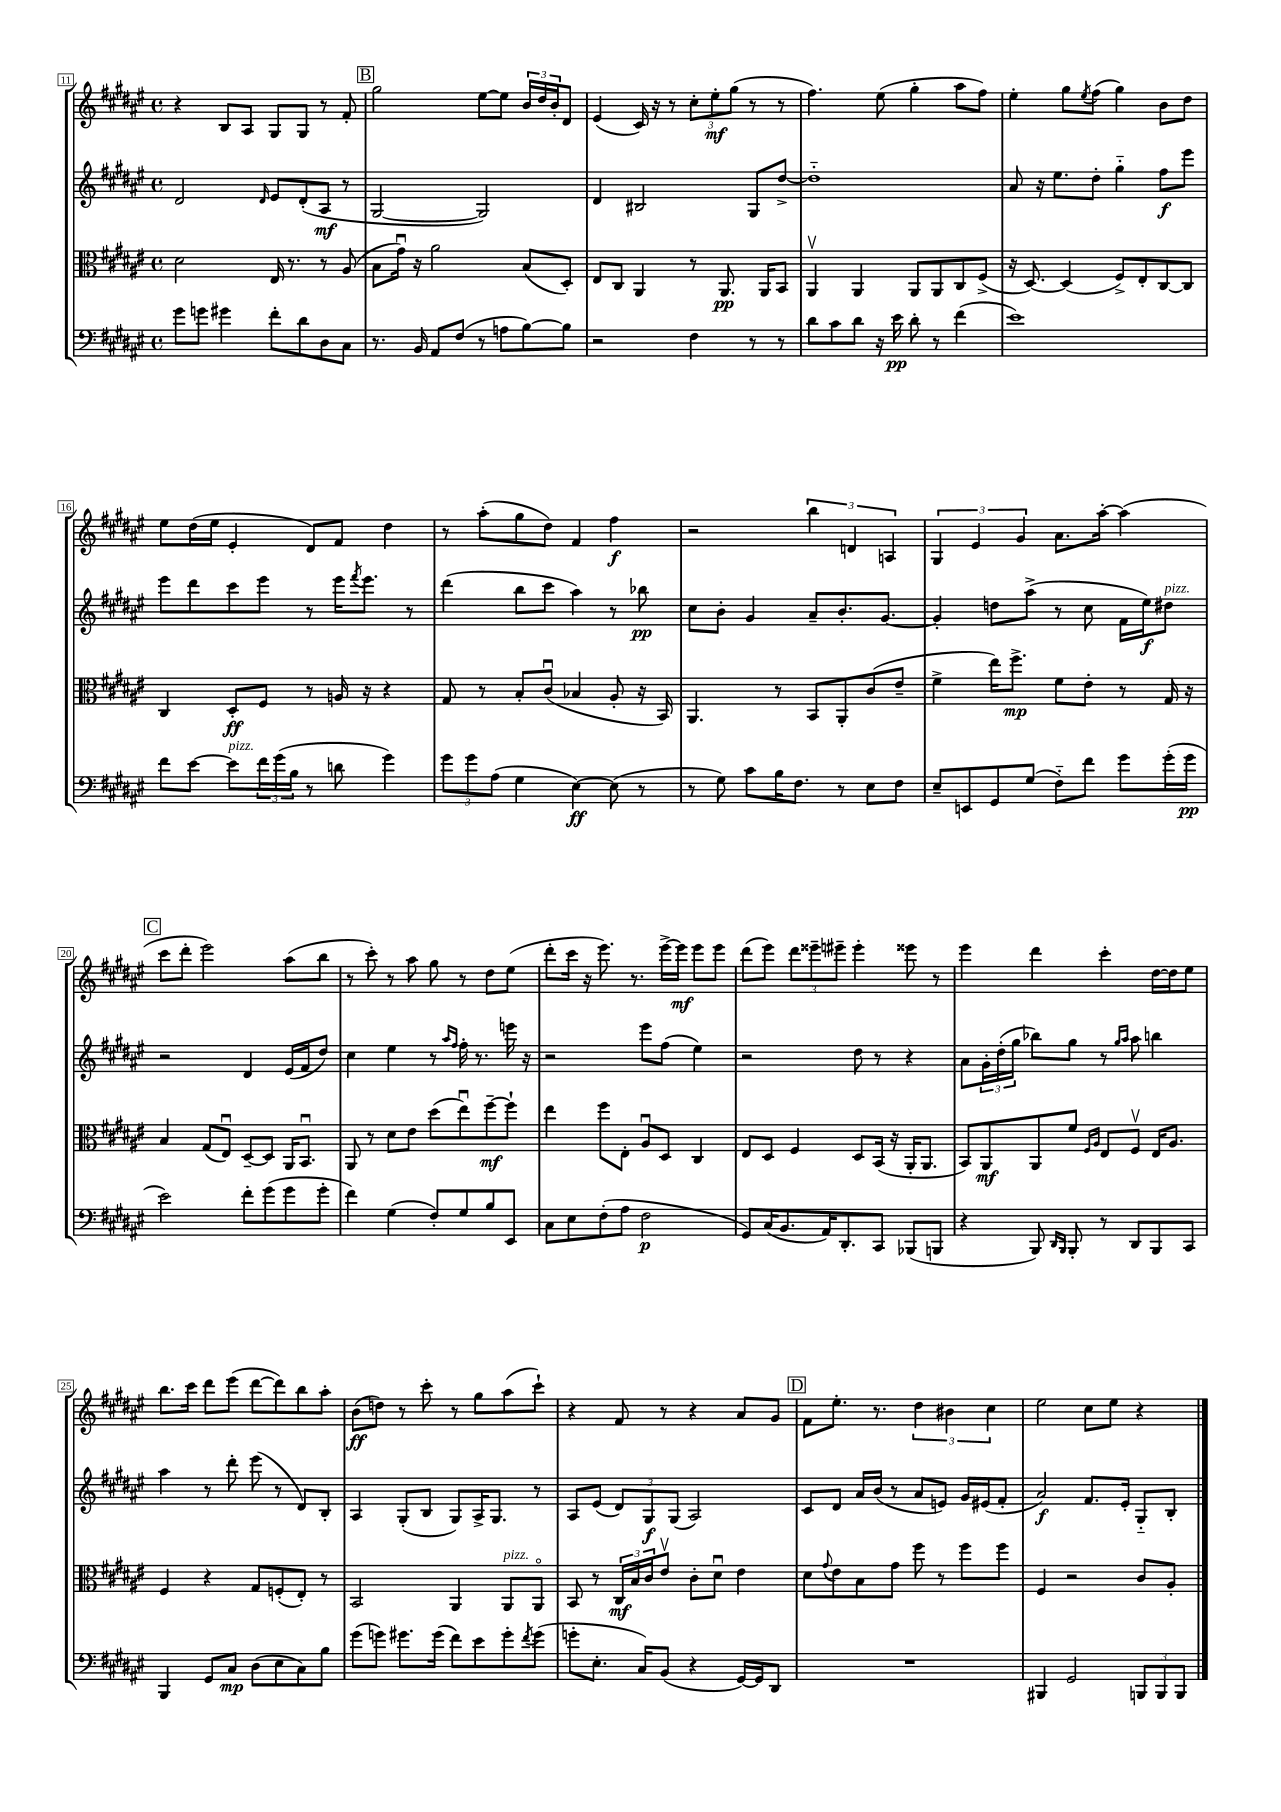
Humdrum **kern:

**kern	**dynam	**kern	**dynam	**kern	**dynam	**kern	**dynam
*part4	*part4	*part3	*part3	*part2	*part2	*part1	*part1
*staff4	*staff4	*staff3	*staff3	*staff2	*staff2	*staff1	*staff1
*clefF4	*	*clefC3	*	*clefG2	*	*clefG2	*
*k[f#c#g#d#a#e#]	*	*k[f#c#g#d#a#e#]	*	*k[f#c#g#d#a#e#]	*	*k[f#c#g#d#a#e#]	*
*M4/4	*	*M4/4	*	*M4/4	*	*M4/4	*
*met(c)	*	*met(c)	*	*met(c)	*	*met(c)	*
=11	=11	=11	=11	=11	=11	=11	=11
8g#\L	.	2d#\	.	2d#/	.	4r	.
8gn\J	.	.	.	.	.	.	.
4g#X\	.	.	.	.	.	8B/L	.
.	.	.	.	.	.	8A#/J	.
.	.	.	.	16qqd#/	.	.	.
8f#'\L	.	16E#/	.	8e#/L	.	8G#/L	.
.	.	8.r	.	.	.	.	.
8d#\	.	.	.	(8d#'/	.	8G#/J	.
8D#\	.	8r	.	8A#/J	mf	8r	.
8C#\J	.	(8A#/	.	8r	.	8f#'/	.
!!LO:REH:place=s1:t=B
=12	=12	=12	=12	=12	=12	=12	=12
8.r	.	8B\L	.	[2G#/	.	2gg#\	.
.	.	16g#u\Jk)	.	.	.	.	.
16BB/	.	16r	.	.	.	.	.
8AA#/L	.	2a#\	.	.	.	.	.
(8F#/J	.	.	.	.	.	.	.
8r	.	.	.	2G#/])	.	[8ee#\L	.
8An\L	.	.	.	.	.	8ee#\J]	.
[8B\)	.	(8B/L	.	.	.	24b/LL	.
.	.	.	.	.	.	24dd#/	.
.	.	.	.	.	.	24b'/J	.
8B\J]	.	8D#'/J)	.	.	.	8d#/J	.
=13	=13	=13	=13	=13	=13	=13	=13
2r	.	8E#/L	.	4d#/	.	(4e#/	.
.	.	8C#/J	.	.	.	.	.
.	.	4AA#/	.	2B#X/	.	16c#/)	.
.	.	.	.	.	.	16r	.
.	.	.	.	.	.	8r	.
4F#\	.	8r	.	.	.	12cc#'\L	.
.	.	.	.	.	.	12ee#'\	mf
.	.	8.AA#/	pp	.	.	.	.
.	.	.	.	.	.	(12gg#\J	.
8r	.	.	.	8G#/L	.	8r	.
.	.	16AA#/KL	.	.	.	.	.
8r	.	8BB/J	.	[8dd#^/J	.	8r	.
=14	=14	=14	=14	=14	=14	=14	=14
8d#\L	.	4AA#v/	.	1dd#]	.	4.ff#\)	.
8c#\	.	.	.	.	.	.	.
8d#\J	.	4AA#/	.	.	.	.	.
16r	.	.	.	.	.	(8ee#\	.
16e#\	pp	.	.	.	.	.	.
8d#'\	.	8AA#/L	.	.	.	4gg#'\	.
8r	.	8AA#/	.	.	.	.	.
(4f#\	.	8C#/	.	.	.	8aa#\L	.
.	.	(8F#^/J	.	.	.	8ff#\J)	.
=15	=15	=15	=15	=15	=15	=15	=15
1e#)	.	16r	.	8a#/	.	4ee#'\	.
.	.	[8.D#/)	.	.	.	.	.
.	.	.	.	16r	.	.	.
.	.	.	.	8.ee#\L	.	.	.
.	.	(4D#/]	.	.	.	8gg#\L	.
.	.	.	.	.	.	8qee#/	.
.	.	.	.	8dd#'\J	.	(8ff#\J	.
.	.	8F#^/L)	.	4gg#\	.	4gg#\)	.
.	.	8E#'/	.	.	.	.	.
.	.	[8C#/	.	8ff#\L	f	8b\L	.
.	.	8C#/J]	.	8eee#\J	.	8dd#\J	.
!!LO:LB:g=z
=16	=16	=16	=16	=16	=16	=16	=16
8f#\L	.	4C#/	.	8eee#\L	.	8ee#\L	.
[8e#\J	.	.	.	8ddd#\	.	(16dd#\L	.
.	.	.	.	.	.	16ee#\JJ	.
!LO:TX:a:i:t=pizz.	!	!	!	!	!	!	!
8e#\L]	.	8D#'/L	ff	8ccc#\	.	4e#'/	.
24f#\L	.	8F#/J	.	8eee#\J	.	.	.
(24g#\	.	.	.	.	.	.	.
24B\JJ	.	.	.	.	.	.	.
8r	.	8r	.	8r	.	8d#/L)	.
8dn\	.	16An/	.	16eee#\KL	.	8f#/J	.
.	.	.	.	8qfff#/	.	.	.
.	.	16r	.	8.eee#\J	.	.	.
4g#\)	.	4r	.	.	.	4dd#\	.
.	.	.	.	8r	.	.	.
=17	=17	=17	=17	=17	=17	=17	=17
12g#\L	.	8G#/	.	(4ddd#\	.	8r	.
12g#\	.	.	.	.	.	.	.
.	.	8r	.	.	.	(8aa#'\L	.
(12A#\J	.	.	.	.	.	.	.
4G#\	.	8B'/L	.	8bb\L	.	8gg#\	.
.	.	(8c#u/J	.	8ccc#\J	.	8dd#\J)	.
[4E#\)	ff	4B-X/	.	4aa#\)	.	4f#/	.
(8E#\]	.	8A#'/	.	8r	.	4ff#\	f
8r	.	16r	.	8bb-X\	pp	.	.
.	.	16BB/)	.	.	.	.	.
=18	=18	=18	=18	=18	=18	=18	=18
8r	.	4.AA#/	.	8cc#\L	.	2r	.
8G#\)	.	.	.	8b'\J	.	.	.
8c#\L	.	.	.	4g#/	.	.	.
16B\K	.	8r	.	.	.	.	.
8.F#\J	.	.	.	.	.	.	.
.	.	8BB/L	.	8a#~/L	.	6bb\	.
8r	.	8AA#'/	.	8.b'/	.	.	.
.	.	.	.	.	.	6dn/	.
8E#\L	.	(8c#/	.	.	.	.	.
.	.	.	.	[8.g#/J	.	.	.
.	.	.	.	.	.	6An/	.
8F#\J	.	8e#~/J	.	.	.	.	.
=19	=19	=19	=19	=19	=19	=19	=19
8E#~/L	.	4f#^\	.	4g#'/]	.	6G#/	.
8EEn/	.	.	.	.	.	.	.
.	.	.	.	.	.	6e#/	.
8GG#/	.	16ee#\KL)	.	8ddn\L	.	.	.
.	.	8.ff#^\J	mp	.	.	.	.
.	.	.	.	.	.	6g#/	.
(8G#/J	.	.	.	(8aa#^\J	.	.	.
8F#\L)	.	8f#\L	.	8r	.	8.a#\L	.
8f#\J	.	8e#'\J	.	8cc#\	.	.	.
.	.	.	.	.	.	[16aa#'\Jk	.
8g#\L	.	8r	.	16f#\LL	.	(4aa#\]	.
.	.	.	.	16ee#\J)	f	.	.
!	!	!	!	!LO:TX:a:i:t=pizz.	!	!	!
(16g#'\L	.	16G#/	.	8dd#X\J	.	.	.
16g#\JJ	pp	16r	.	.	.	.	.
!!LO:LB:g=z
!!LO:REH:place=s1:t=C
=20	=20	=20	=20	=20	=20	=20	=20
2e#\)	.	4B/	.	2r	.	8ccc#\L	.
.	.	.	.	.	.	8ddd#'\J	.
.	.	(8G#/L	.	.	.	2eee#\)	.
.	.	8E#u/J)	.	.	.	.	.
8f#'\L	.	[8D#~/L	.	4d#/	.	.	.
(8g#\	.	8D#/J]	.	.	.	.	.
8g#\	.	16AA#/KL	.	(16e#/LL	.	(8aa#\L	.
.	.	8.BBu/J	.	16f#/J	.	.	.
8g#'\J	.	.	.	8dd#/J)	.	8bb\J	.
=21	=21	=21	=21	=21	=21	=21	=21
4f#\)	.	8AA#/	.	4cc#\	.	8r	.
.	.	8r	.	.	.	8ccc#'\)	.
(4G#\	.	8d#\L	.	4ee#\	.	8r	.
.	.	8e#\J	.	.	.	8aa#\	.
8F#'/L)	.	(8dd#\L	.	8r	.	8gg#\	.
.	.	.	.	16qqaa#/LL	.	.	.
.	.	.	.	16qqff#/JJ	.	.	.
8G#/	.	8ee#u\)	.	16ff#'\	.	8r	.
.	.	.	.	8.r	.	.	.
8B/	.	[8ff#~\	mf	.	.	8dd#\L	.
8EE#/J	.	8ff#`\J]	.	16eeen\	.	(8ee#\J	.
.	.	.	.	16r	.	.	.
=22	=22	=22	=22	=22	=22	=22	=22
8C#\L	.	4ee#\	.	2r	.	8ddd#'\L	.
8E#\	.	.	.	.	.	16ccc#\Jk	.
.	.	.	.	.	.	16r	.
(8F#'\	.	8ff#\L	.	.	.	8.eee#\)	.
8A#\J	.	8E#'\J	.	.	.	.	.
.	.	.	.	.	.	8.r	.
2F#\	p	8A#u/L	.	8eee#\L	.	.	.
.	.	8D#/J	.	(8ff#\J	.	[16eee#^\LL	.
.	.	.	.	.	.	16eee#\JJ]	mf
.	.	4C#/	.	4ee#\)	.	8eee#\L	.
.	.	.	.	.	.	8eee#\J	.
=23	=23	=23	=23	=23	=23	=23	=23
8GG#/L)	.	8E#/L	.	2r	.	(8ddd#\L	.
(16C#/K	.	8D#/J	.	.	.	8eee#\J)	.
8.BB/	.	.	.	.	.	.	.
.	.	4F#/	.	.	.	12ddd#\L	.
.	.	.	.	.	.	12eee##X~\	.
16AA#/K)	.	.	.	.	.	.	.
.	.	.	.	.	.	12eee#X~\J	.
8.DD#'/	.	.	.	.	.	.	.
.	.	8D#/L	.	8dd#\	.	4eee#'\	.
8CC#/J	.	(16BB/Jk	.	8r	.	.	.
.	.	16r	.	.	.	.	.
(8BBB-X/L	.	16AA#'/KL	.	4r	.	8eee##X\	.
.	.	8.AA#/J	.	.	.	.	.
8BBBn/J	.	.	.	.	.	8r	.
=24	=24	=24	=24	=24	=24	=24	=24
4r	.	8BB/L)	.	8a#\L	.	4eee#\	.
.	.	8AA#/	mf	24g#'\L	.	.	.
.	.	.	.	(24dd#'\	.	.	.
.	.	.	.	24gg#\JJ	.	.	.
8BBB/)	.	8AA#/	.	8bb-X\L)	.	4ddd#\	.
16qqDD#/LL	.	.	.	.	.	.	.
16qqBBB/JJ	.	.	.	.	.	.	.
8BBB'/	.	8f#/J	.	8gg#\J	.	.	.
.	.	16qqF#/LL	.	.	.	.	.
.	.	16qqA#/JJ	.	.	.	.	.
8r	.	8E#/L	.	8r	.	4ccc#'\	.
.	.	.	.	16qqgg#/LL	.	.	.
.	.	.	.	16qqaa#/JJ	.	.	.
8DD#/L	.	8F#v/J	.	8aa#\	.	.	.
8BBB/	.	16E#/KL	.	4bbn\	.	[16dd#\LL	.
.	.	8.A#/J	.	.	.	16dd#\J]	.
8CC#/J	.	.	.	.	.	8ee#\J	.
!!LO:LB:g=z
=25	=25	=25	=25	=25	=25	=25	=25
4BBB/	.	4F#/	.	4aa#\	.	8.bb\L	.
.	.	.	.	.	.	16ccc#\Jk	.
8GG#/L	.	4r	.	8r	.	8ddd#\L	.
8C#/J	mp	.	.	8ddd#'\	.	(8eee#\J	.
(8D#\L	.	8G#/L	.	(8eee#\	.	[8ddd#\L	.
8E#\	.	(8Fn'/	.	8r	.	8ddd#\])	.
8C#\)	.	8E#'/J)	.	8d#/L)	.	8bb\	.
8B\J	.	8r	.	8B'/J	.	8aa#'\J	.
=26	=26	=26	=26	=26	=26	=26	=26
(8g#\L	.	2BB/	.	4A#/	.	(8b\L	ff
8gn\J)	.	.	.	.	.	8ddn\J)	.
8.g#X\L	.	.	.	(8G#'/L	.	8r	.
.	.	.	.	8B/J	.	8ccc#'\	.
(16g#\Jk	.	.	.	.	.	.	.
8f#\L)	.	4AA#/	.	8G#/L)	.	8r	.
8e#\	.	.	.	16A#^/K	.	8gg#\L	.
.	.	.	.	8.G#/J	.	.	.
!	!	!LO:TX:a:i:t=pizz.	!	!	!	!	!
8g#'\	.	8AA#/L	.	.	.	(8aa#\	.
8qf#/	.	.	.	.	.	.	.
(8g#\J	.	8AA#/J	.	8r	.	8ccc#`\J)	.
=27	=27	=27	=27	=27	=27	=27	=27
8gn'\L	.	8BB/	.	8A#/L	.	4r	.
8.E#'\J	.	8r	.	(8e#/J	.	.	.
.	.	24C#/LL	mf	12d#/L)	.	8f#/	.
.	.	24B/	.	.	.	.	.
16C#/KL)	.	.	.	.	.	.	.
.	.	24c#/J	.	12G#/	f	.	.
(8BB/J	.	8e#v/J	.	.	.	8r	.
.	.	.	.	(12G#/J	.	.	.
4r	.	8c#'\L	.	2A#/)	.	4r	.
.	.	8d#u\J	.	.	.	.	.
[16GG#/LL)	.	4e#\	.	.	.	8a#/L	.
16GG#/J]	.	.	.	.	.	.	.
8DD#/J	.	.	.	.	.	8g#/J	.
!!LO:REH:place=s1:t=D
=28	=28	=28	=28	=28	=28	=28	=28
1r	.	8d#\L	.	8c#/L	.	8f#\L	.
.	.	8qqg#/	.	.	.	.	.
.	.	8e#\	.	8d#/J	.	8.ee#'\J	.
.	.	8B\	.	16a#/LL	.	.	.
.	.	.	.	(16b/JJ	.	8.r	.
.	.	8g#\J	.	8r	.	.	.
.	.	8ff#\	.	8a#/L	.	6dd#\	.
.	.	8r	.	8en/J)	.	.	.
.	.	.	.	.	.	6b#X\	.
.	.	8ff#\L	.	16g#/LL	.	.	.
.	.	.	.	(16e#X/J	.	.	.
.	.	.	.	.	.	6cc#\	.
.	.	8ff#\J	.	8f#'/J	.	.	.
=29	=29	=29	=29	=29	=29	=29	=29
4BBB#X/	.	4F#/	.	2a#/)	f	2ee#\	.
2GG#/	.	2r	.	.	.	.	.
.	.	.	.	8.f#/L	.	8cc#\L	.
.	.	.	.	.	.	8ee#\J	.
.	.	.	.	16e#'/Jk	.	.	.
12BBBn/L	.	8c#/L	.	8G#/L	.	4r	.
12BBB/	.	.	.	.	.	.	.
.	.	8A#'/J	.	8B'/J	.	.	.
12BBB/J	.	.	.	.	.	.	.
==	==	==	==	==	==	==	==
*-	*-	*-	*-	*-	*-	*-	*-
